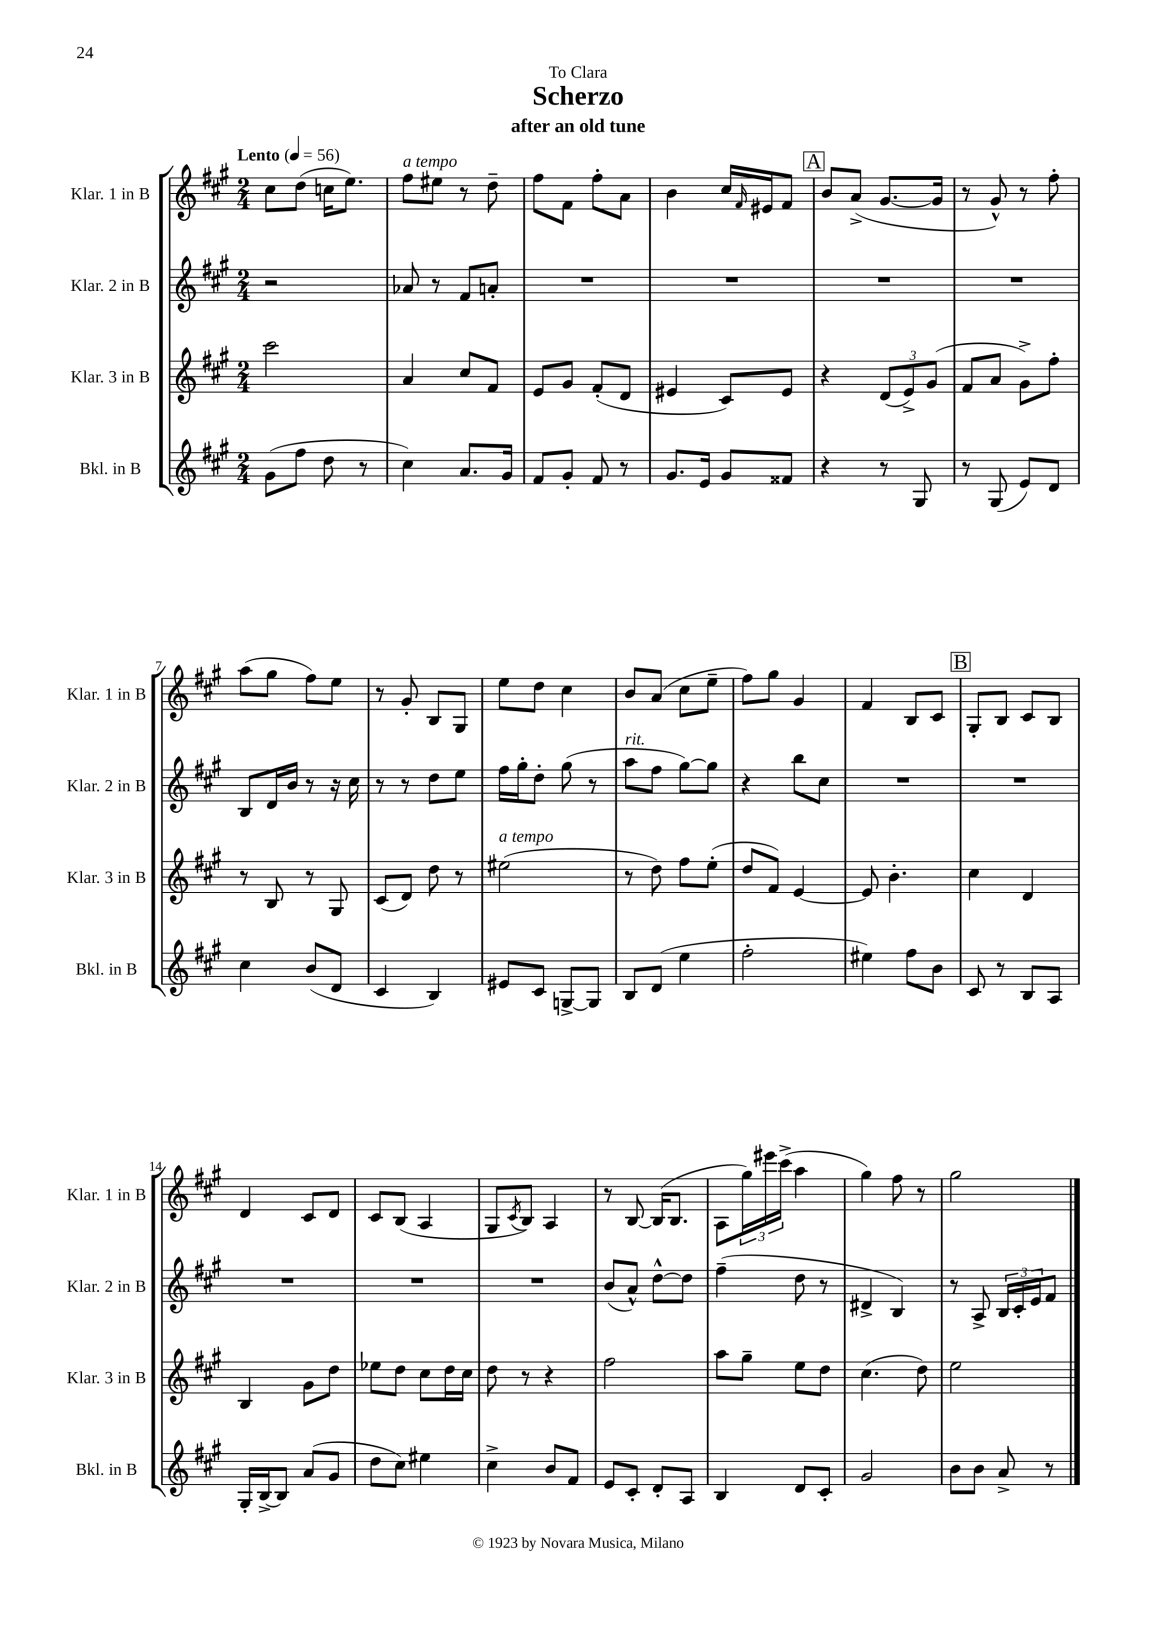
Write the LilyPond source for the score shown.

\header { title = "Scherzo" subtitle = "after an old tune" dedication = "To Clara" }
<<
\new StaffGroup <<
\new Staff = "s0" \with { instrumentName = "Klar. 1 in B" shortInstrumentName = "Klar. 1 in B" } {
    \clef treble \key a \major \numericTimeSignature \time 2/4 \tempo "Lento" 4 = 56
    cis''8 d''8( c''16 e''8.) |
    fis''8^\markup { \italic "a tempo" } eis''8 r8 d''8-- |
    fis''8 fis'8 fis''8-. a'8 |
    b'4 cis''16 \grace { fis'16 } eis'16 fis'8 |
    \mark \markup { \box "A" } b'8 a'8->( gis'8.~ gis'16 |
    r8 gis'8-^) r8 fis''8-. |
    a''8( gis''8 fis''8) e''8 |
    r8 gis'8-. b8 gis8 |
    e''8 d''8 cis''4 |
    b'8 a'8( cis''8 e''8-- |
    fis''8) gis''8 gis'4 |
    fis'4 b8 cis'8 |
    \mark \markup { \box "B" } gis8-. b8 cis'8 b8 |
    d'4 cis'8 d'8 |
    cis'8 b8( a4 |
    gis8 \acciaccatura { cis'8 } b8) a4 |
    r8 b8~ b16( b8. |
    a8 \tuplet 3/2 { gis''16) eis'''16 cis'''16->( } a''4 |
    gis''4) fis''8 r8 |
    gis''2 \bar "|." |
}
\new Staff = "s1" \with { instrumentName = "Klar. 2 in B" shortInstrumentName = "Klar. 2 in B" } {
    \clef treble \key a \major \numericTimeSignature \time 2/4
    r2 |
    aes'8 r8 fis'8 a'8-. |
    R2 |
    R2 |
    \mark \markup { \box "A" } R2 |
    R2 |
    b8 d'16 b'16 r8 r16 cis''16 |
    r8 r8 d''8 e''8 |
    fis''16 gis''16-. d''8-. gis''8( r8 |
    a''8^\markup { \italic "rit." } fis''8 gis''8~) gis''8 |
    r4 b''8 cis''8 |
    R2 |
    \mark \markup { \box "B" } R2 |
    R2 |
    R2 |
    R2 |
    b'8( a'8-^) d''8~-^ d''8 |
    fis''4--( d''8 r8 |
    dis'4-> b4) |
    r8 a8-> \tuplet 3/2 { b16 cis'16-. e'16 } fis'8 \bar "|." |
}
\new Staff = "s2" \with { instrumentName = "Klar. 3 in B" shortInstrumentName = "Klar. 3 in B" } {
    \clef treble \key a \major \numericTimeSignature \time 2/4
    cis'''2 |
    a'4 cis''8 fis'8 |
    e'8 gis'8 fis'8-.( d'8 |
    eis'4 cis'8) eis'8 |
    \mark \markup { \box "A" } r4 \tuplet 3/2 { d'8( e'8->) gis'8( } |
    fis'8 a'8 gis'8->) fis''8-. |
    r8 b8 r8 gis8 |
    cis'8( d'8) d''8 r8 |
    eis''2^\markup { \italic "a tempo" }( |
    r8 d''8) fis''8 e''8-.( |
    d''8 fis'8) e'4~ |
    e'8 b'4.-. |
    \mark \markup { \box "B" } cis''4 d'4 |
    b4 gis'8 d''8 |
    ees''8 d''8 cis''8 d''16 cis''16 |
    d''8 r8 r4 |
    fis''2 |
    a''8 gis''8-- e''8 d''8 |
    cis''4.( d''8) |
    e''2 \bar "|." |
}
\new Staff = "s3" \with { instrumentName = "Bkl. in B" shortInstrumentName = "Bkl. in B" } {
    \clef treble \key a \major \numericTimeSignature \time 2/4
    gis'8( fis''8 d''8 r8 |
    cis''4) a'8. gis'16 |
    fis'8 gis'8-. fis'8 r8 |
    gis'8. e'16 gis'8 fisis'8 |
    \mark \markup { \box "A" } r4 r8 gis8 |
    r8 gis8( e'8) d'8 |
    cis''4 b'8( d'8 |
    cis'4 b4) |
    eis'8 cis'8 g8~-> g8 |
    b8 d'8( e''4 |
    fis''2-. |
    eis''4) fis''8 b'8 |
    \mark \markup { \box "B" } cis'8 r8 b8 a8 |
    gis16-. b16~-> b8 a'8( gis'8 |
    d''8 cis''8) eis''4 |
    cis''4-> b'8 fis'8 |
    e'8 cis'8-. d'8-. a8 |
    b4 d'8 cis'8-. |
    gis'2 |
    b'8 b'8 a'8-> r8 \bar "|." |
}
>>
>>
